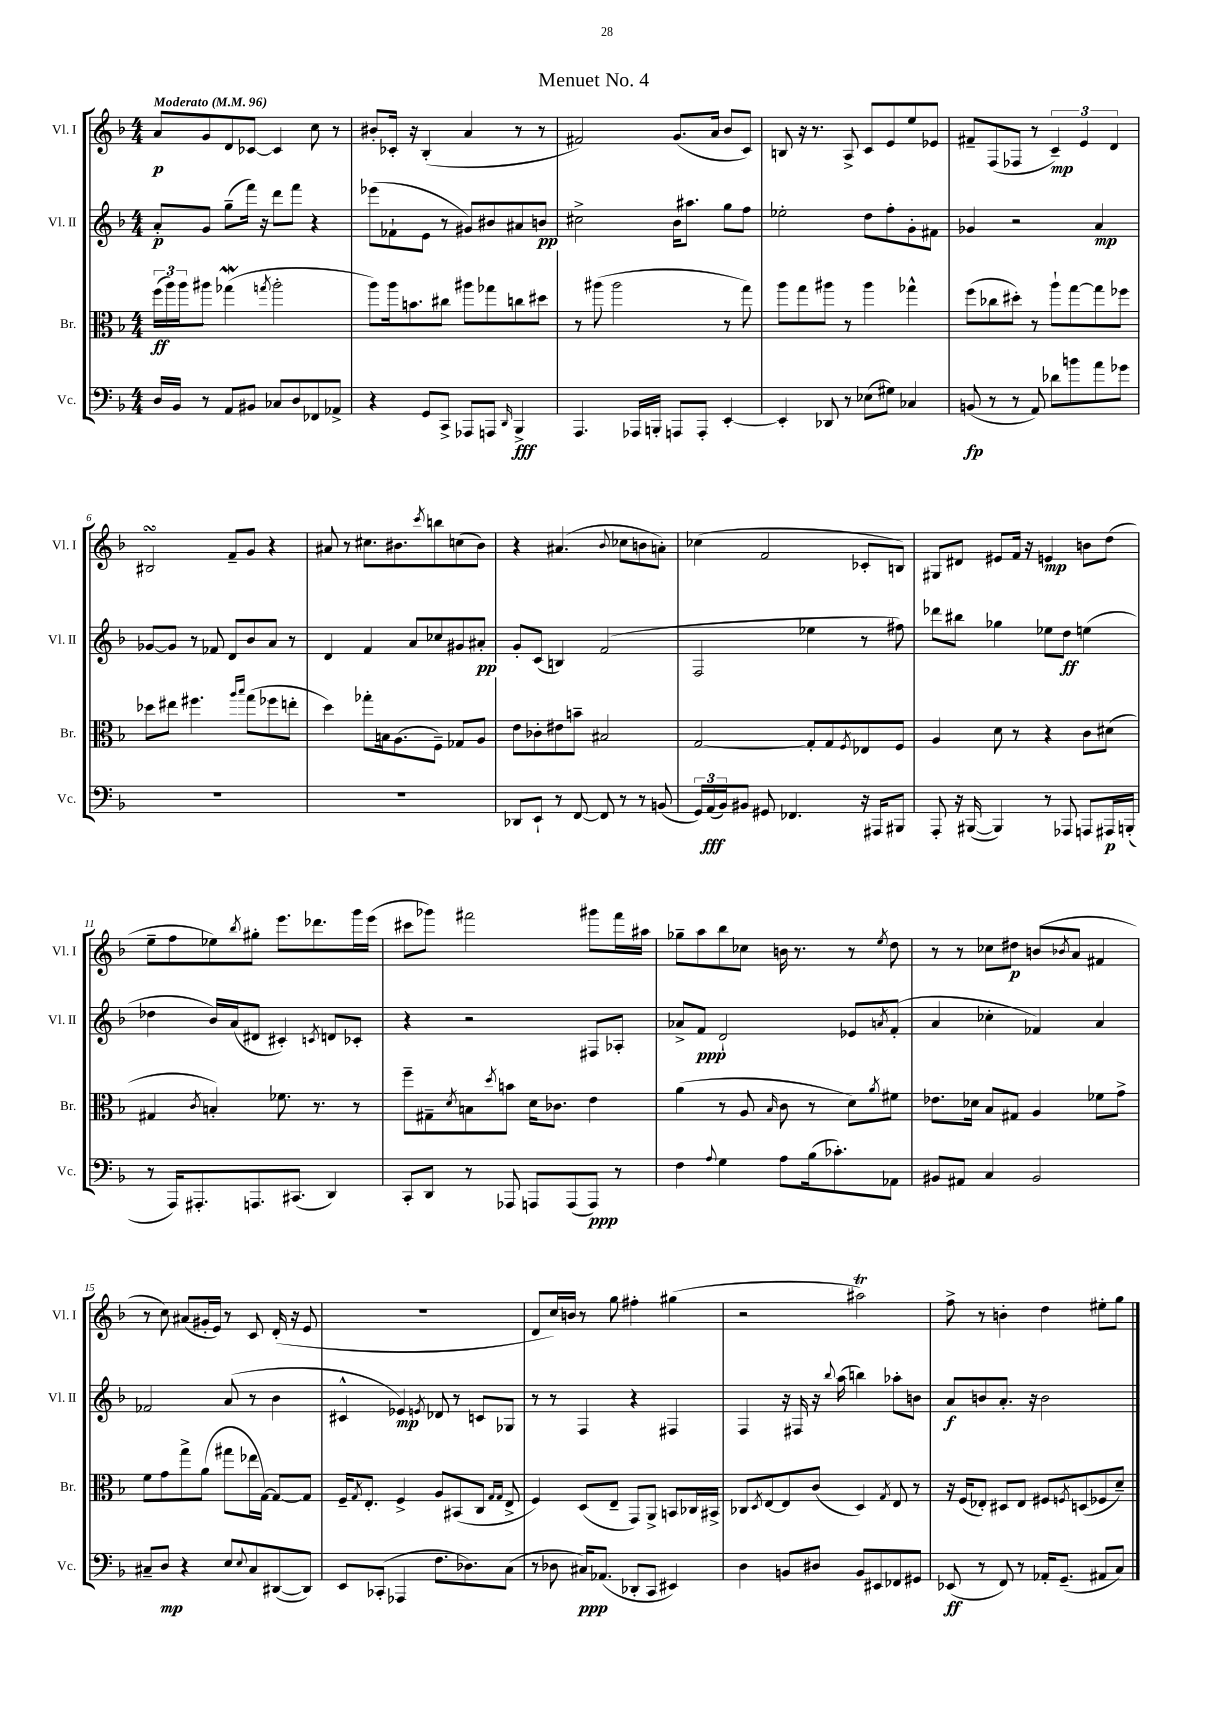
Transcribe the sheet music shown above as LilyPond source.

\header { title = "Menuet No. 4" }
<<
\new StaffGroup <<
\new Staff = "s0" \with { instrumentName = "Vl. I" shortInstrumentName = "Vl. I" } {
    \clef treble \key f \major \numericTimeSignature \time 4/4 \tempo "Moderato" 4 = 96
    a'8\p g'8 d'8 ces'8~ ces'4 c''8 r8 |
    bis'8-. ces'16-. r16 bes4-.( a'4 r8 r8 |
    fis'2) g'8.( a'16 bes'8 c'8) |
    b8 r16 r8. a8-> c'8 e'8 e''8 ees'8 |
    fis'8-- f8( fes8 r8 \tuplet 3/2 { c'4--\mp) e'4 d'4 } |
    bis2\turn f'8-- g'8 r4 |
    ais'8 r8 cis''8. bis'8. \acciaccatura { c'''8 } b''8 c''8( bis'8) |
    r4 ais'4.( \appoggiatura { bes'8 } ces''8 b'8 a'8-.) |
    ces''4( f'2 ces'8-. b8) |
    gis8 dis'8 eis'8 f'16 r16 e'4\mp b'8 d''8( |
    e''8-- f''8 ees''8) \acciaccatura { bes''8 } gis''8-. e'''8. des'''8. g'''16 e'''16( |
    cis'''8 ges'''8) fis'''2 gis'''8 fis'''16 ais''16 |
    ges''8-- a''8 bes''8 ces''8 b'16 r8. r8 \acciaccatura { e''8 } d''8 |
    r8 r8 ces''8 dis''8\p b'8( \acciaccatura { bes'8 } a'8 fis'4 |
    r8 c''8) ais'8( gis'16-. e'16) r8 c'8 d'16-.( r16 e'8 |
    R1 |
    d'8 c''16) b'16 r8 g''8 fis''4-. gis''4( |
    r2 ais''2\trill) |
    f''8-> r8 b'4-. d''4 eis''8-. g''8 \bar "|." |
}
\new Staff = "s1" \with { instrumentName = "Vl. II" shortInstrumentName = "Vl. II" } {
    \clef treble \key f \major \numericTimeSignature \time 4/4
    a'8-.\p g'8 g''8--( f'''16) r16 d'''8 f'''8 r4 |
    ees'''8( fes'8-! e'8 r8 gis'8) bis'8 ais'8 b'8\pp |
    cis''2-> bes'16 ais''8. g''8 f''8 |
    ees''2-. d''8 f''8-. g'8-. fis'8 |
    ges'4 r2 a'4\mp |
    ges'8~ ges'8 r8 fes'8 d'8 bes'8 a'8 r8 |
    d'4 f'4 a'8 ces''8 gis'8 ais'8-.\pp |
    g'8-. c'8( b4) f'2( |
    f2 ees''4 r8 fis''8) |
    des'''8 bis''8 ges''4 ees''8 d''8\ff e''4( |
    des''4 bes'16) a'16( dis'8 cis'4-.) \acciaccatura { c'8 } d'8 ces'8-. |
    r4 r2 fis8 aes8-. |
    aes'8-> f'8\ppp d'2-! ees'8 \acciaccatura { a'8 } f'8-.( |
    a'4 ces''4-. fes'4) a'4 |
    fes'2 a'8( r8 bes'4 |
    cis'4-^ ees'4\mp) \acciaccatura { e'8 } des'8 r8 c'8 ges8 |
    r8 r8 f4 r4 fis4 |
    f4 r16 fis16 r16 \appoggiatura { bes''8 } a''16( b''4) aes''8-. b'8 |
    a'8\f b'8 a'8.-. r16 b'2 \bar "|." |
}
\new Staff = "s2" \with { instrumentName = "Br." shortInstrumentName = "Br." } {
    \clef alto \key f \major \numericTimeSignature \time 4/4
    \tuplet 3/2 { f''16\ff( a''16) a''16 } ais''8 ges''4\mordent( \acciaccatura { g''8 } ais''2-. |
    a''8) a''16 b'8. cis''8 ais''8 ges''8 c''8 dis''8 |
    r8 ais''8( ais''2 r8 g''8) |
    a''8 g''8 ais''8 r8 ais''4 ges''4-^ |
    f''8( ces''8 dis''8-.) r8 a''8-! g''8~ g''8 fes''8 |
    des''8 eis''8 fis''4. \grace { a''16 bes''16 } g''8( fes''8 e''8-. |
    d''4) ges''8-. b16 a8.( f8--) ges8 a8 |
    e'8 ces'8-. eis'8 b'8-- bis2 |
    g2~ g8-. g8 \acciaccatura { f8 } ees8 f8 |
    a4 d'8 r8 r4 c'8 dis'8( |
    gis4 \acciaccatura { c'8 } b4-.) fes'8. r8. r8 |
    f''8-- gis8-- \acciaccatura { d'8 } b8 \acciaccatura { d''8 } b'8 d'16 ces'8. e'4 |
    a'4( r8 a8 \grace { bes16 } c'8 r8 d'8) \acciaccatura { a'8 } fis'8 |
    ees'8. des'16 bes8 gis8 a4 fes'8 g'8-> |
    f'8 g'8 g''8-> a'8( gis''8 ees''16 g16~) g8~ g8 |
    f16-- \acciaccatura { g8 } e8.-. f4-> a8 bis,8( c8 \grace { g16 g16 } e8-> |
    f4) d8( e8-- g,8) a,8-> b,8 ces16 bis,16-> |
    ces8 \acciaccatura { d8 } e8~ e8 c'8( d4) \acciaccatura { g8 } e8 r8 |
    r16 f16( ees8-.) dis8 ees8 fis8 \acciaccatura { f8 } d8( fes8 d'8--) \bar "|." |
}
\new Staff = "s3" \with { instrumentName = "Vc." shortInstrumentName = "Vc." } {
    \clef bass \key f \major \numericTimeSignature \time 4/4
    d16 bes,16 r8 a,8 bis,8 ces8 d8 fes,8 aes,8-> |
    r4 g,8 c,8-> aes,,8 a,,8 \grace { d,16 } bes,,4->\fff |
    a,,4. aes,,16 b,,16-. a,,8 a,,8-. e,4~-. |
    e,4-. des,8 r8 ees8( gis8) ces4 |
    b,8\fp( r8 r8 a,8) des'8 b'8 a'8 ges'8 |
    R1 |
    R1 |
    des,8 e,8-! r8 f,8~ f,8 r8 r8 b,8( |
    \tuplet 3/2 { g,16) a,16\fff( bes,16) } bis,8 gis,8 fes,4. r16 ais,,16 bis,,8 |
    a,,8-. r16 bis,,16~( bis,,4) r8 aes,,8 a,,8 ais,,16\p b,,16-.( |
    r8 a,,16) ais,,8.-. a,,8. cis,8.( d,4) |
    c,8-. d,8 r8 aes,,8 a,,8 a,,8( a,,8\ppp) r8 |
    f4 \appoggiatura { a8 } g4 a8 bes16( ces'8.-.) aes,8 |
    bis,8 ais,8 c4 bis,2 |
    cis8-- d8\mp r4 e8 \appoggiatura { e8 } cis8 dis,8~( dis,8) |
    e,8 ces,8-.( aes,,4 f8. des8.) c8( |
    r8 des8 cis16\ppp) aes,8.( des,8-. c,8 eis,4) |
    d4 b,8 dis8 b,8 eis,8 fes,8 gis,8 |
    ees,8\ff( r8 f,8) r8 aes,16-. g,8.--( ais,8 c8) \bar "|." |
}
>>
>>
